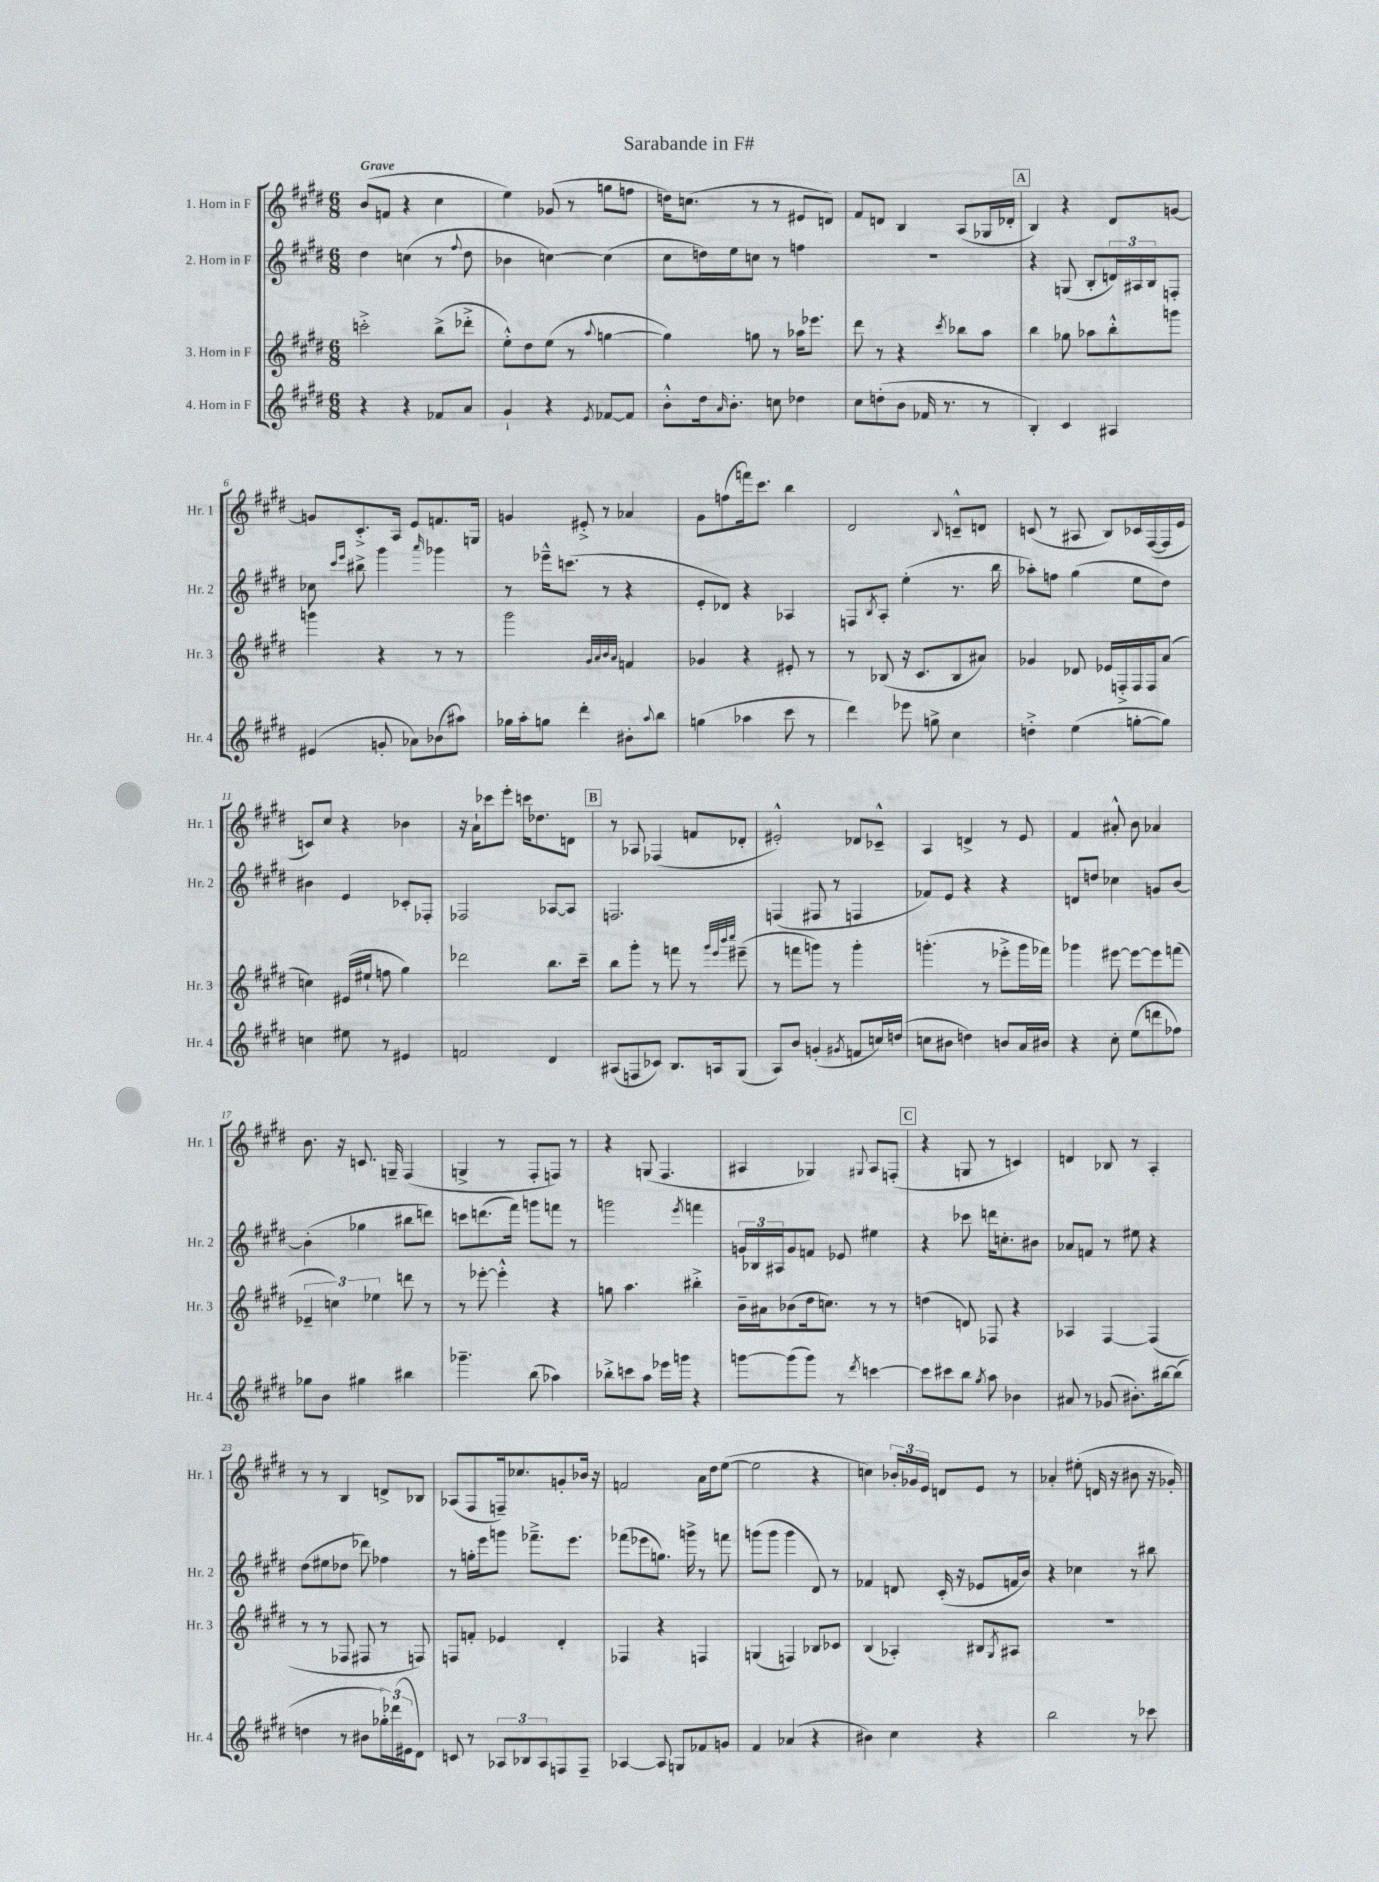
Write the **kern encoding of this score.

**kern	**kern	**kern	**kern
*staff4	*staff3	*staff2	*staff1
*clefG2	*clefG2	*clefG2	*clefG2
*k[f#c#g#d#]	*k[f#c#g#d#]	*k[f#c#g#d#]	*k[f#c#g#d#]
*M6/8	*M6/8	*M6/8	*M6/8
4r	2ccc'^	4dd#	(8b
.	.	.	8f
4r	.	(4cc	4r
8f-	(8bb^	8r	4cc#
.	.	8qqff#	.
8a	8ddd-'^	8dd#	.
=	=	=	=
4g#`	8ee'^^)	4b-	4ee)
.	8dd#	.	.
4r	(8ee	[4cc)	(8g-
.	8r	.	8r
8qe	8qqaa	.	.
[8f-	[4gg	(4cc]	8gg
8f-]	.	.	8ff
=	=	=	=
8b'^^	4gg])	8cc#	16dd)
.	.	.	(8.cc
16dd#	.	16dd)	.
16qqa	.	.	.
8.b'	.	16ee	.
.	8gg	8cc	8r
8cc	8r	8r	8r
4dd-	16aa-	4ff	8e#
.	8.eee-	.	.
.	.	.	8d)
=	=	=	=
8cc#	8ddd#	2.r	8f#
(8dd'	8r	.	8d
8b	4r	.	4B
16f-	.	.	.
8.r	.	.	.
.	8qccc#	.	.
.	8bb-	.	(8A
8r	8aa	.	16G-
.	.	.	16d-'
=	=	=	=
4B')	4bb	4r	4B)
4c#	8gg-	(8G	4r
.	8aa-	8B'	.
4A#	8bb'^^	24d)	8d#
.	.	24A#	.
.	.	24B	.
.	8ggg	8F'	[8g
=	=	=	=
(4e#	4ggg	8cc-	8g]
.	.	16qqccc#	.
.	.	16qqeee	.
.	.	8bb#^	8.c#'^
8g'	4r	4ggg#	.
.	.	.	16A
8a-)	.	.	8e
.	.	16qqaaa	.
(8b-	8r	4ggg-	8.f
8aa#)	8r	.	.
.	.	.	16G
=	=	=	=
16gg-	2ggg#	8r	4g
16aa'	.	.	.
8gg	.	16eee-~^^	.
.	.	(8.ccc	.
4ddd#'	.	.	8e#'^
.	.	8r	8r
.	32qqg#	.	.
.	32qqa	.	.
.	32qqb	.	.
.	32qqa	.	.
8b#'	4f	4r	4a-
8qqaa	.	.	.
8bb	.	.	.
=	=	=	=
(4gg	4g-	8e'	8g#
.	.	8d-)	(8ff
4aa-	4r	4r	16fff)
.	.	.	8.ccc#
8ccc#	8e#'	4A-	4bb
8r	8r	.	.
=	=	=	=
4ddd#)	8r	8F	2d#
.	.	8qB	.
.	(8B-	8A'	.
8eee-	16r	(4ee'	.
.	8.c#	.	.
8gg^	.	.	.
.	.	.	8qqB
4cc#	8B-	8.r	8c~^^
.	8a#)	.	8d
.	.	16bb	.
=	=	=	=
4dd'^	4g-	8aa-')	(8c
.	.	8ff	8r
(4ee	8d-	(4gg#	8A#
.	16e-	.	8B)
.	16F'^	.	.
[8gg'	16F	8ee	16c-
.	16F	.	([16F#
8gg])	(8a	8dd#)	16F#]
.	.	.	16e
=	=	=	=
4cc	4cc)	4b#	8c)
.	.	.	8cc#
8ee#	(16e#	4e	4r
.	16ee#`	.	.
8r	8ff	.	.
4e#	4gg#)	8c-'	4b-
.	.	8F-'	.
=	=	=	=
2f	2ddd-	2F-	16r
.	.	.	16a`
.	.	.	8ccc-
.	.	.	8eee'
.	.	.	16ccc
.	.	.	8.dd-
4d#	8.bb	[8A-	.
.	.	8A-]	8d
.	16ccc#~	.	.
=	=	=	=
(8A#	8bb	2.F	8r
8F	8ggg#'	.	8A-
8c-)	8r	.	(4F-
8.B	8fff	.	.
.	8r	.	8f
16A	.	.	.
.	32qqggg#	.	.
.	32qqeee	.	.
.	32qqbbb	.	.
.	32qqcccc#	.	.
(8G#	(8eee#~	.	8d-'
=	=	=	=
8A)	8r	(4F	2e#'^^)
8b	8fff	.	.
(4g'	8ggg)	8F#	.
.	8r	8r	.
8qg#	.	.	.
8f	4ggg'	4F	8d-
16cc)	.	.	8c-~^^
(16dd	.	.	.
=	=	=	=
8cc	(4.ggg'	8f-)	4A
8b#	.	8e	.
4dd)	.	4r	4d^
.	8r	.	.
8b	8eee-'^	4r	8r
16a	16ggg	.	8e
16b#	16fff-)	.	.
=	=	=	=
4r	4ggg-	8d	4f#
.	.	8dd	.
8cc#'	[8eee#	4cc-	8a#'^^
(8ee	8eee#_	.	8b
8ddd	8eee#]	8g	4a-
8ff-)	(8fff	[8b	.
=	=	=	=
8gg-	6e-~	(4b']	8.b
8b	.	.	.
.	6cc)	.	.
.	.	.	16r
4gg#	.	4gg-	8.c
.	6ee-	.	.
.	.	.	16G~
4bb#	8ddd	8bb#	(4F#
.	8r	8ddd)	.
=	=	=	=
4.ggg-~	8r	8ccc	4G^
.	[8eee-'	(8.ddd	.
.	4eee-'^^]	.	8r
.	.	16fff#)	.
(8bb	.	8ggg	8F#'
4aa-)	4r	8fff	8F)
.	.	8r	8r
=	=	=	=
8bb-'^	8gg	2ggg	4r
8ccc	4.aa	.	.
8aa	.	.	(8G
16eee-	.	.	4.F#
16ggg	.	.	.
.	.	8qeee	.
4r	4bb#'^	4fff	.
=	=	=	=
[8ggg	16b~	24g	4A#
.	.	24B-	.
.	16a#	.	.
.	.	24A#	.
(8ggg]	(8b-	8g	.
8ggg)	16dd#	8f	4G-)
.	8.cc)	.	.
8r	.	8e-	.
8qddd#	.	.	8qqG#
[4ccc	8r	4ee#	8A#
.	8r	.	(8F'
=	=	=	=
8ccc]	(4dd	4r	4r
8ccc#	.	.	.
8bb	8d)	8ccc-	8G
8qgg#	.	.	.
8aa	8F-	16ddd	8r
.	.	8.cc'	.
4b-	4r	.	4c)
.	.	8b#	.
=	=	=	=
8a#	4A-	8a-	4d
8r	.	8f	.
(8g-	[4F#	8r	8B-
8.b#')	.	8ee#	8r
.	(4F#]	4r	4A'
[16bb#	.	.	.
(8bb#]	.	.	.
=	=	=	=
4dd	8r	(8dd#	8r
.	8r	8ee#	8r
8r	8F-	8dd-	4B
8b#	8F#	8ddd-)	.
24gg-')	8r	4ff-	8d^
(24ddd-	.	.	.
24e#	.	.	.
8d#)	8F)	.	8B-
=	=	=	=
8c	8F	8r	(8A-
8r	8f'	16gg'	8F#
.	.	16eee	.
12A-	4e-	8ggg	16F~)
.	.	.	8.cc-
12B-	.	.	.
.	.	8.fff-~^	.
12A-	.	.	.
8F	4d#'	.	8g'
.	.	8.eee	.
8F~	.	.	16b-
.	.	.	16r
=	=	=	=
[4A-	4F-	(8fff-	2f
.	.	8eee-	.
8A-]	4r	8.gg)	.
8G	.	.	.
.	.	16ggg^	.
8f-	4F	8r	16a
.	.	.	16dd#
8g	.	8fff	([8ee
=	=	=	=
4f#	(4G	(8ggg	2ee]
.	.	8ggg	.
(4a-	4F)	4ggg	.
4r	8B-	8d#)	4r
.	8c-	8r	.
=	=	=	=
4b#)	(4B	4f-	4cc)
4cc#	4A-')	8d	24b-'
.	.	.	24g-
.	.	.	24e
.	.	(16c#'	8d
.	.	16r	.
4r	8B#	8e-	8e
.	8qG#	.	.
.	8A#	16f	8r
.	.	16b)	.
=	=	=	=
2bb	2.r	4r	4a-'
.	.	4cc-	(8ee#'
.	.	.	16d
.	.	.	16r
8r	.	8r	8b#
8ccc-	.	8bb#	16r
.	.	.	16g-')
==	==	==	==
*-	*-	*-	*-
